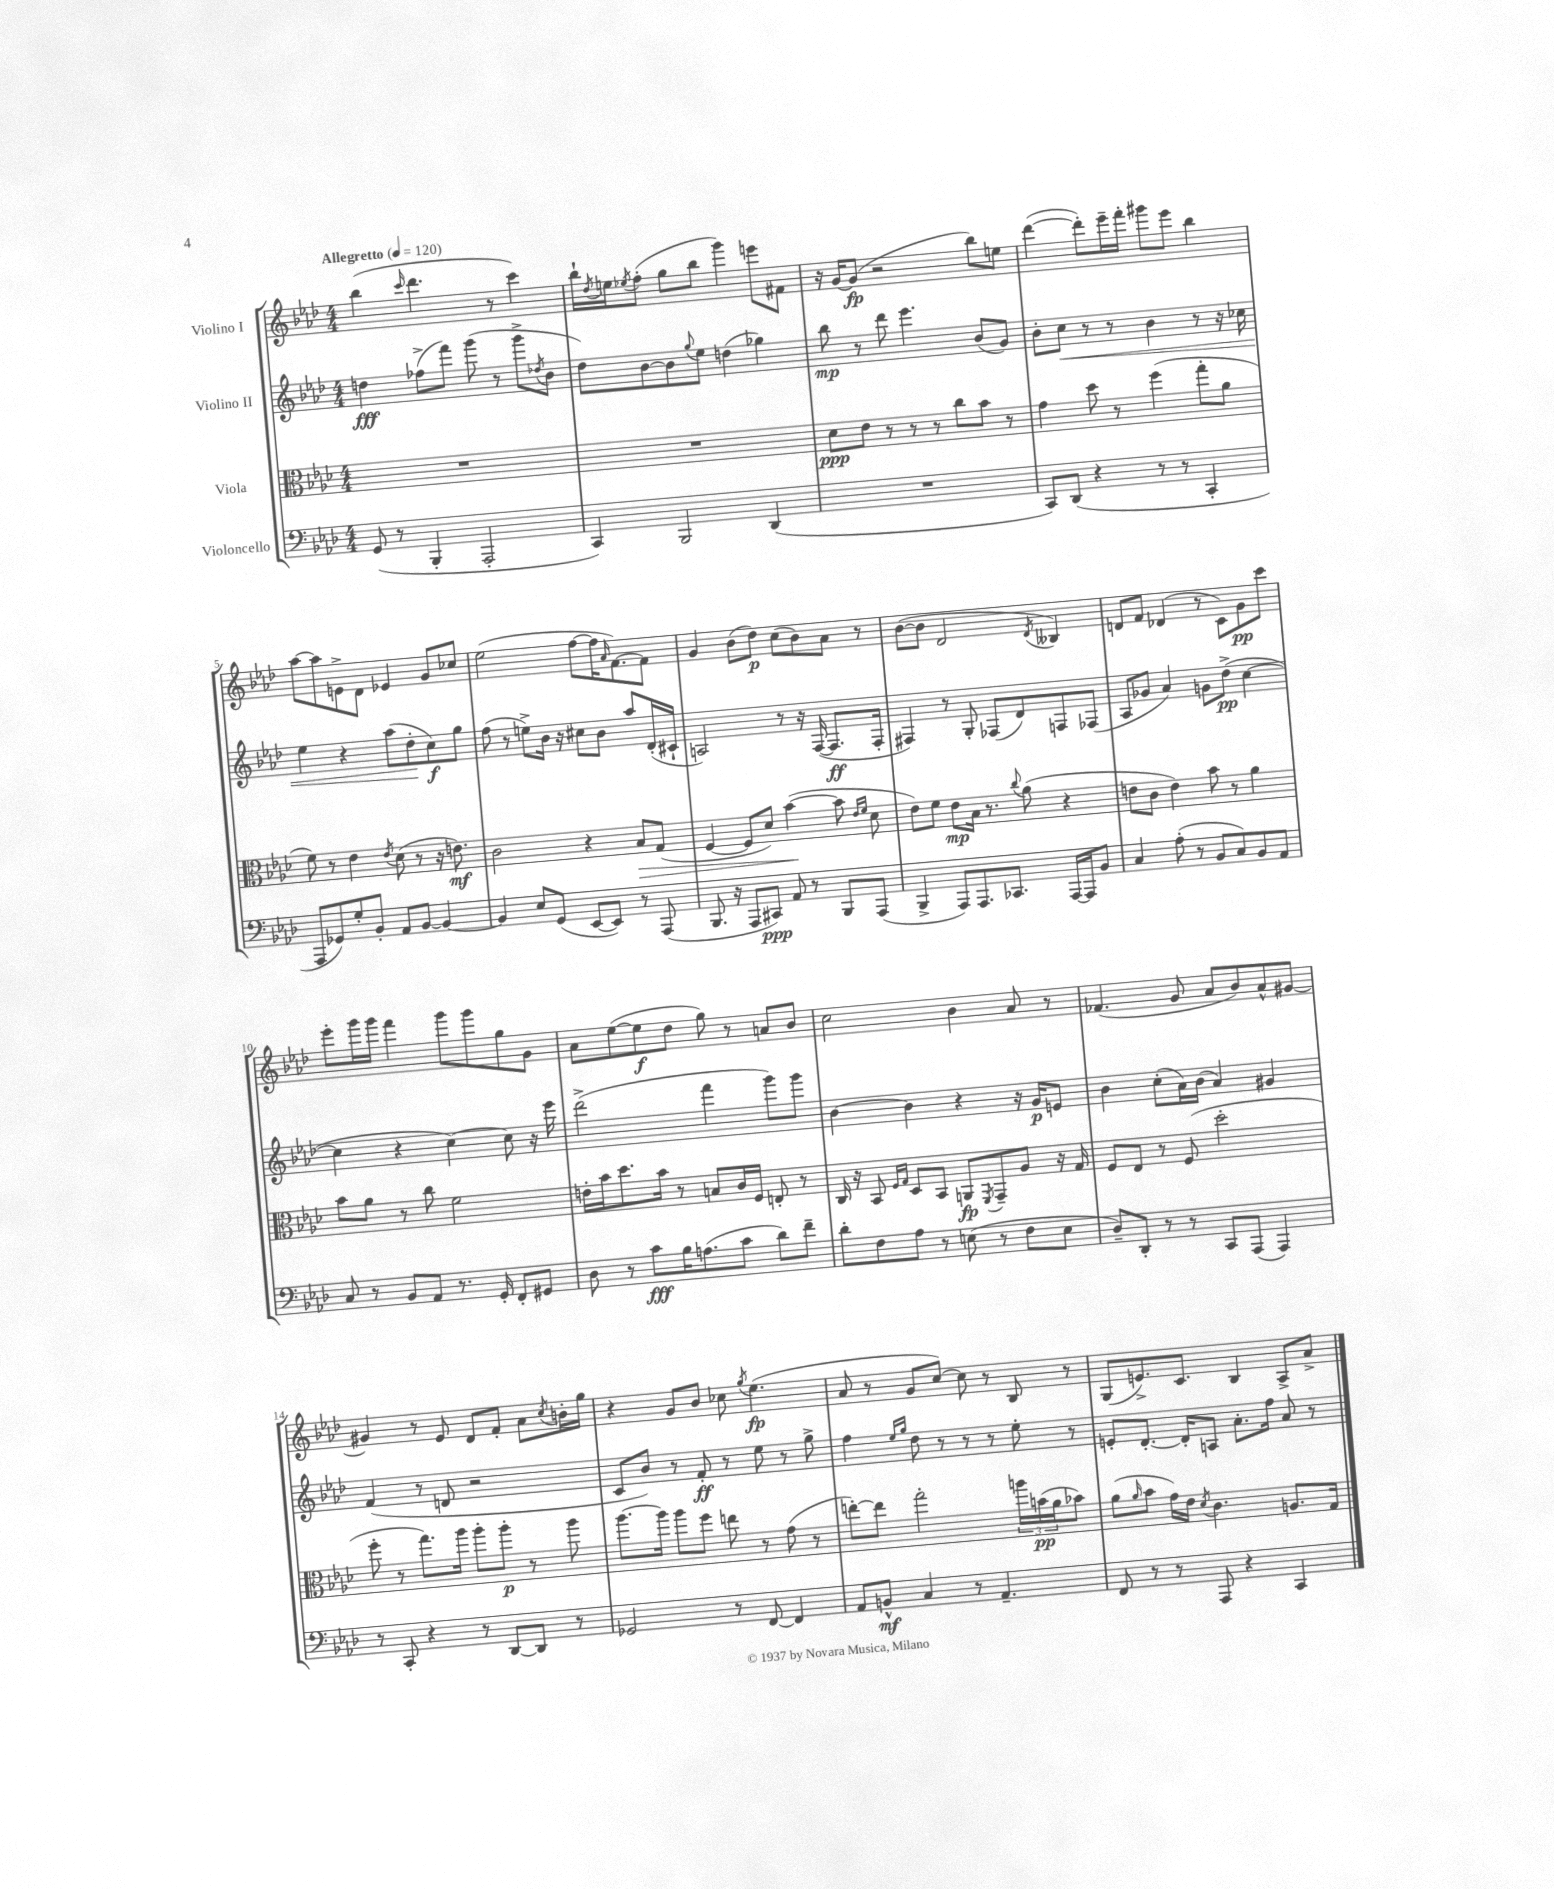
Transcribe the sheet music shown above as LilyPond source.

<<
\new StaffGroup <<
\new Staff = "s0" \with { instrumentName = "Violino I" } {
    \clef treble \key aes \major \numericTimeSignature \time 4/4 \tempo "Allegretto" 4 = 120
    bes''4( \grace { c'''16 } des'''4. r8 c'''4) |
    bes''16-! \acciaccatura { des''8 } e''16 \acciaccatura { ees''8 } f''8-.( g''8 bes''8 g'''4) e'''8 fis'8 |
    r16 g'16~ g'8\fp( r2 bes''8) e''8 |
    des'''4~( des'''8-.) ees'''16-- f'''16-. gis'''8 ees'''8 bes''4 |
    aes''8~ aes''8 e'8-> des'8 ees'4 g'8 ces''8 |
    ees''2( f''8~ f''16 \grace { aes'16 } f'8.~) f'8 |
    g'4 bes'8( des''8\p) c''8( bes'8) aes'8 r8 |
    bes'8~( bes'8 des'2 \acciaccatura { des'8 } beses4) |
    d'8 f'8 des'4( r8 c'8) g'8\pp c'''8 |
    ees'''8-. g'''16 g'''16 f'''4 g'''8 g'''8 g''8 g'8 |
    aes'8 ees''8~( ees''8\f des''8 g''8) r8 a'8 bes'8 |
    c''2 bes'4 aes'8 r8 |
    fes'4.( g'8 aes'8 bes'8) aes'8-^ gis'8~ |
    gis'4 r8 ees'8 des'8 f'8-. aes'8 \acciaccatura { c''8 } b'16-. g''16 |
    r4 g'8 bes'8 ces''8 \acciaccatura { g''8 } ees''4.\fp( |
    aes'8 r8 g'8 c''8~) c''8 r8 bes8 r8 |
    g8( e'8.->) c'8. bes4 aes8-> aes'8-> \bar "|." |
}
\new Staff = "s1" \with { instrumentName = "Violino II" } {
    \clef treble \key aes \major \numericTimeSignature \time 4/4
    d''4\fff fes''8->( f'''8) g'''8( r8 g'''8-> \acciaccatura { des''8 } bes'8 |
    des''8) bes'8~ bes'8 \appoggiatura { g''8 } ees''8 d''4( ges''4) |
    bes''8\mp r8 des'''8 ees'''4. bes'8( g'8) |
    bes'8-. c''8\< r8 r8 bes'4 r8 r16 ces''16 |
    ees''4 r4 aes''8( des''8-.\! c''8\f) g''8 |
    f''8( r8 e''8->) bes'16 r16 cis''8 bes'8 aes''8 des'16-.( cis'16-! |
    a2) r8 r16 f16~( f8.\ff f16-. |
    fis4) r8 g8-. fes8( des'8) f8 fes8( |
    aes8 ges'8 aes'4) g'8 des''8->\pp( c''4~ |
    c''4 r4 c''4~) c''8 r16 ees'''16 |
    des'''2->( f'''4 g'''8) g'''8 |
    bes'4~ bes'4 r4 r16 g'16\p e'8 |
    bes'4 c''8-.( aes'16) bes'16( aes'4) gis'4 |
    f'4( r8 d'8 r2 |
    c'8 bes'8) r8 f'8-.\ff r8 ees''8 r8 g''8-> |
    f''4 \grace { ees''16 g''16 } des''8 r8 r8 r8 ees''8-. r8 |
    e'8-. des'8.~-. des'16-. a8 aes'8.-. f''16 aes'8 r8 \bar "|." |
}
\new Staff = "s2" \with { instrumentName = "Viola" } {
    \clef alto \key aes \major \numericTimeSignature \time 4/4
    R1 |
    R1 |
    des'8\ppp ees'8 r8 r8 r8 c''8 bes'8 r8 |
    g'4 des''8 r8 f''4( g''8-. aes'8 |
    f'8) r8 ees'4 \acciaccatura { ees'8 } des'8( r8 r16 e'8.\mf) |
    c'2 r4 bes8\> g8( |
    f4~ f8 des'8) bes'4~\!( bes'8 \grace { ees'16 f'16 } des'8 |
    ees'8) f'8 ees'8\mp bes16 r8. \appoggiatura { c''8 } aes'8( r4 |
    e'8 c'8 e'4) bes'8 r8 aes'4 |
    bes'8 aes'8 r8 c''8 f'2 |
    e'16-. bes'16 des''8. bes'16 r8 b8 c'16 f16 e8-. r8 |
    c16 r16 bes,8 \grace { f16 g16 } des8 bes,8 a,8\fp \acciaccatura { f,8 } g,8-- aes8 r16 g16 |
    f8 ees8 r8 f8( des''2-. |
    f''8-. r8 g''8.) aes''16 aes''8-. aes''8-.\p r8 aes''8 |
    aes''8.~ aes''16 aes''8 f''8 e''8 r8 g'8( r8 |
    e''8~-.) e''8 g''2-. \tuplet 3/2 { a''16 b'16\pp( aes'16 } bes'8) |
    aes'8( \grace { aes'16 } bes'8 g'16) ees'16 \acciaccatura { des'8 } c'4. a8. g16 \bar "|." |
}
\new Staff = "s3" \with { instrumentName = "Violoncello" } {
    \clef bass \key aes \major \numericTimeSignature \time 4/4
    g,8( r8 bes,,4-. aes,,2-. |
    c,4) bes,,2 des,4( |
    R1 |
    c,8) des,8( r4 r8 r8 c,4-. |
    aes,,8 ges,8) g8-. bes,8-. aes,8 bes,8~ bes,4~ |
    bes,4 ees8 g,8( ees,8~ ees,8) r8 aes,,8( |
    bes,,8. r16 aes,,8 cis,8\ppp) aes,8 r8 bes,,8 aes,,8( |
    bes,,4-> aes,,8) aes,,8. ces,8. aes,,16~ aes,,16 bes,8 |
    c4 aes8-.( r8 bes,8 c8) bes,8 aes,8 |
    c8 r8 bes,8 aes,8 r8. g,16-. f,8-. gis,8 |
    des8 r8 c'8\fff bes16 a8.( c'8 des'8) f'8-- |
    des'8-. f8 aes8 r8 e8( r8 f8 e8 |
    des8--) des,8-. r8 r8 c,8 aes,,8( aes,,4) |
    r8 c,8-. r4 r8 des,8~ des,8 r8 |
    ges,2 r8 f,8~ f,4 |
    aes,8 b,8-^\mf c4 r8 aes,4.-- |
    f,8 r8 r8 aes,,8 r4 c,4 \bar "|." |
}
>>
>>
